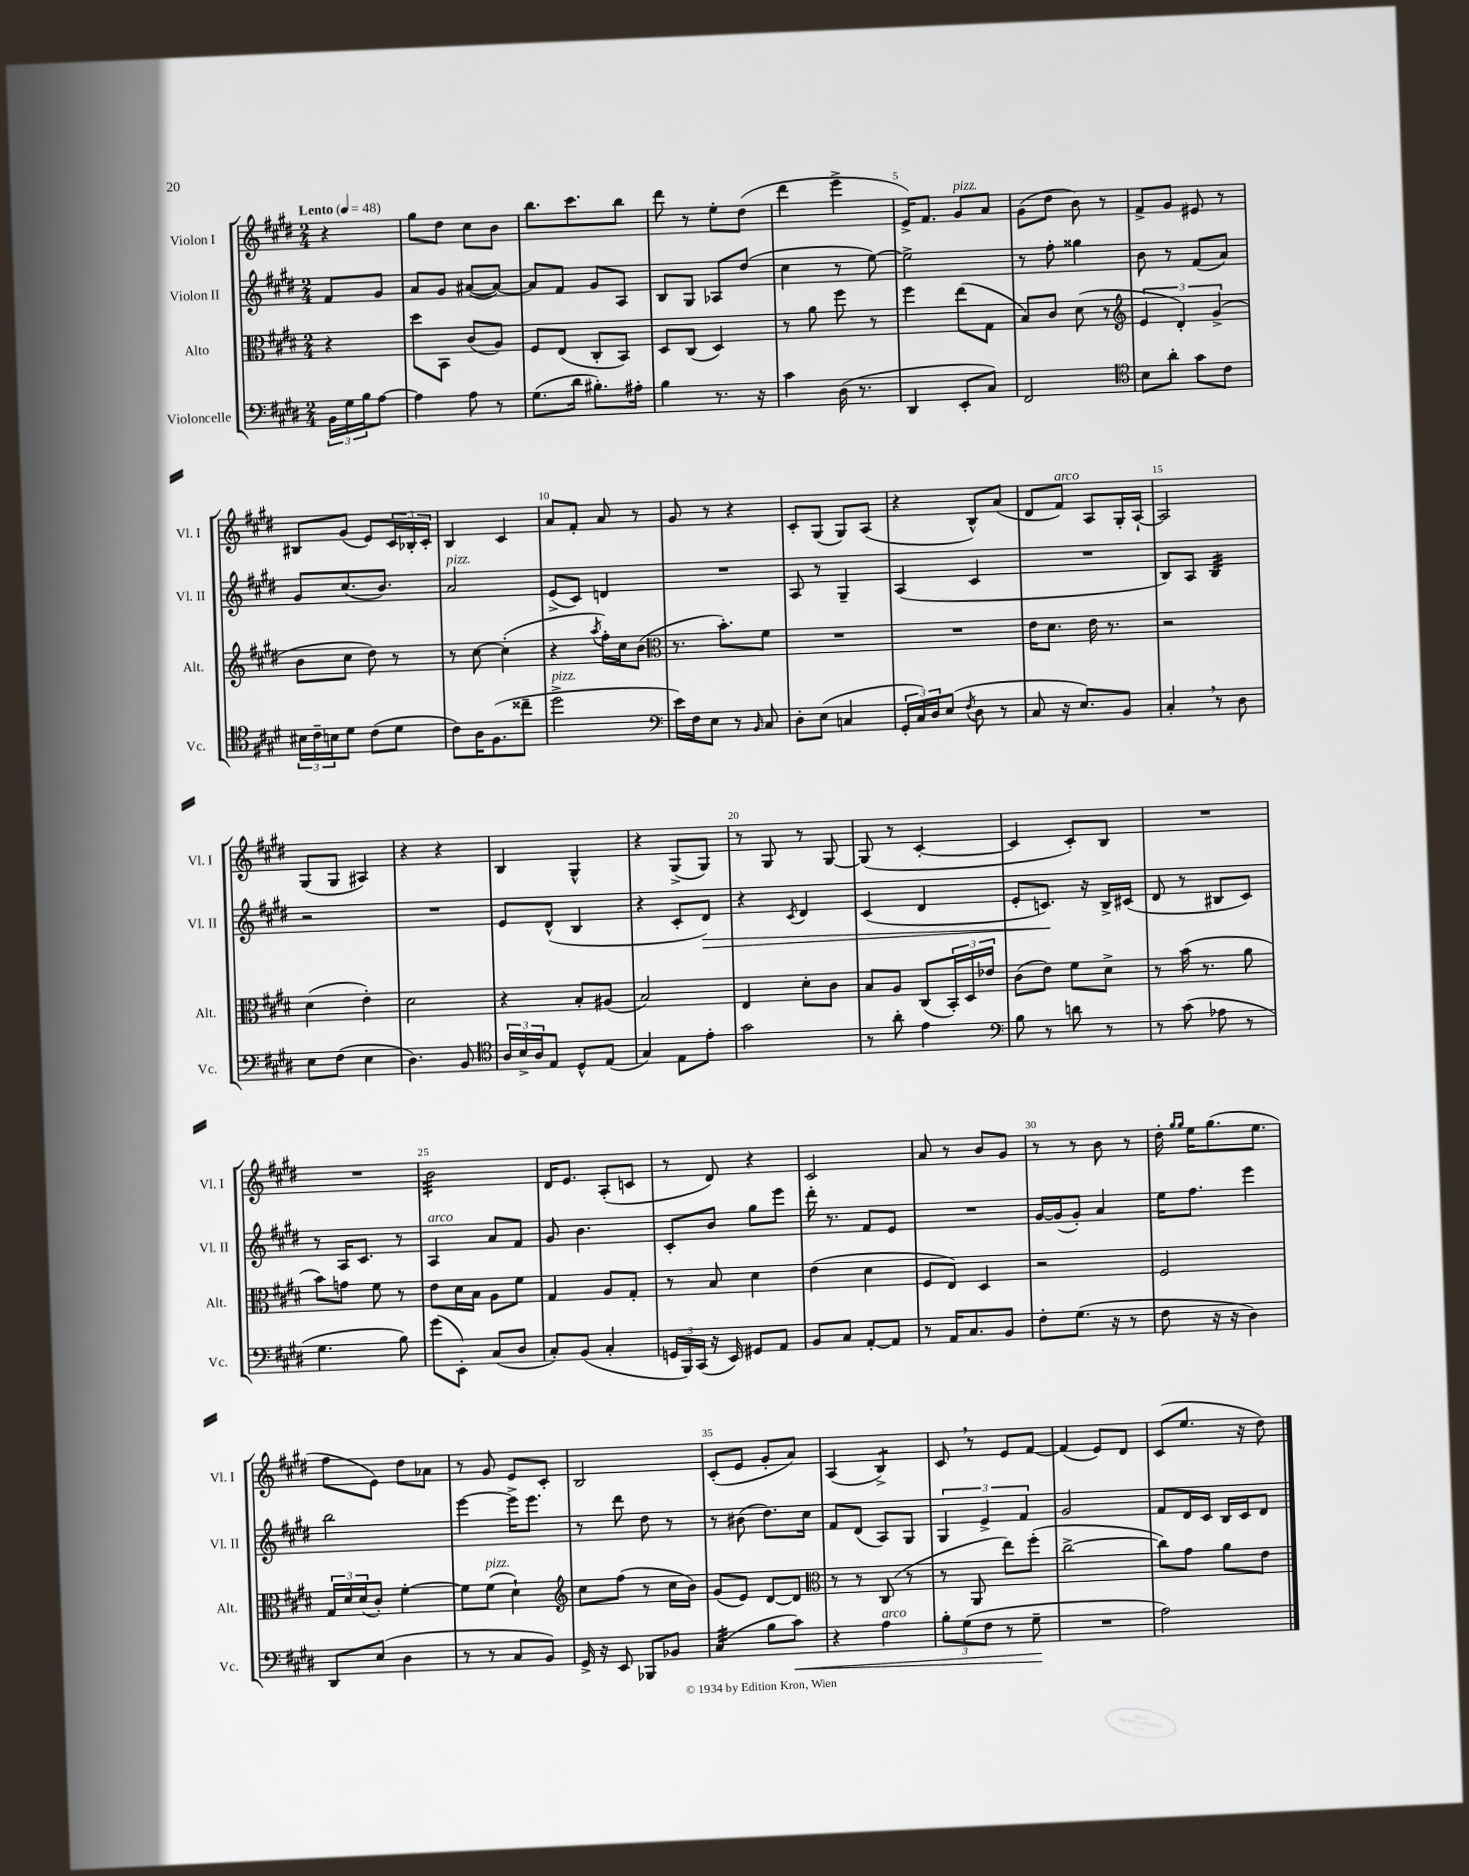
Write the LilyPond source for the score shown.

<<
\new StaffGroup <<
\new Staff = "s0" \with { instrumentName = "Violon I" shortInstrumentName = "Vl. I" } {
    \clef treble \key e \major \numericTimeSignature \time 2/4 \partial 4 \tempo "Lento" 4 = 48
    r4 |
    gis''8 dis''8 cis''8 b'8 |
    b''8. cis'''8. b''8 |
    dis'''8 r8 e''8-. dis''8( |
    dis'''4 e'''4-> |
    e'16->) fis'8. gis'8^\markup { \italic "pizz." } a'8 |
    gis'8( dis''8 b'8) r8 |
    fis'8-> gis'8 eis'8 r8 |
    bis8 gis'8( e'8) \tuplet 3/2 { cis'16 bes16-. cis'16-. } |
    b4 cis'4 |
    a'8 fis'8-. a'8 r8 |
    gis'8 r8 r4 |
    cis'8-. gis8( gis8) a8( |
    r4 b8-^) a'8( |
    dis'8 fis'8^\markup { \italic "arco" }) a8 gis16-. a16~-! |
    a2 |
    gis8( gis8 ais4) |
    r4 r4 |
    b4 gis4-^ |
    r4 gis8->( gis8) |
    r8 gis8 r8 gis8~ |
    gis8( r8 cis'4~-. |
    cis'4 cis'8-.) b8 |
    R2 |
    R2 |
    b'2:32 |
    dis'16 e'8. a8-.( c'8 |
    r8 dis'8) r4 |
    cis'2 |
    a'8 r8 b'8 gis'8 |
    r8 r8 b'8 r8 |
    dis''16-. \grace { gis''16 gis''16 } e''16 gis''8.( e''8. |
    fis''8 e'8) dis''8 aes'8 |
    r8 gis'8 e'8 cis'8-. |
    b2 |
    cis'8-.( e'8 gis'8-. a'8) |
    a4( b4:8->) |
    cis'8 \breathe r8 e'8 fis'8~ |
    fis'4( e'8) dis'8 |
    cis'8( e''8. r16 dis''8) \bar "|." |
}
\new Staff = "s1" \with { instrumentName = "Violon II" shortInstrumentName = "Vl. II" } {
    \clef treble \key e \major \numericTimeSignature \time 2/4 \partial 4
    fis'8 gis'8 |
    a'8 gis'8 ais'8~( ais'8~) |
    ais'8 fis'8 gis'8 a8 |
    b8 gis8 aes8 dis''8( |
    cis''4 r8 e''8~) |
    e''2-> |
    r8 fis''8-. gisis''4 |
    b'8 r8 fis'8( a'8) |
    gis'8 cis''8.( b'8.) |
    a'2^\markup { \italic "pizz." } |
    e'8->( cis'8) d'4 |
    R2 |
    a8 r8 gis4-- |
    a4( cis'4 |
    R2 |
    b8) a8 b4:32 |
    r2 |
    R2 |
    e'8 dis'8-^( b4 |
    r4 cis'8-. dis'8\>) |
    r4 \acciaccatura { cis'8 } dis'4 |
    cis'4( dis'4 |
    e'8-. c'8.\!) r16 b16-> cis'16( |
    dis'8 r8 bis8 cis'8) |
    r8 a16 cis'8. r8 |
    a4^\markup { \italic "arco" } a'8 fis'8 |
    gis'8 b'4. |
    cis'8-. b'8 gis''8 e'''8 |
    dis'''16-. r8. fis'8 e'8 |
    R2 |
    gis'16~ gis'16( gis'8-.) a'4 |
    e''16 fis''8. e'''4 |
    b''2 |
    e'''4~ e'''16-> e'''8. |
    r8 dis'''8 dis''8 r8 |
    r8 bis'8( dis''8.) cis''16 |
    fis'8 dis'8( a8) gis8 |
    \tuplet 3/2 { gis4 e'4-> fis'4 } |
    gis'2 |
    fis'8 dis'16 cis'16 b16 cis'16 dis'8 \bar "|." |
}
\new Staff = "s2" \with { instrumentName = "Alto" shortInstrumentName = "Alt." } {
    \clef alto \key e \major \numericTimeSignature \time 2/4 \partial 4
    r4 |
    dis''8 b,8 cis'8( a8) |
    fis8 e8( cis8-. b,8) |
    dis8 cis8( dis4) |
    r8 a'8 fis''8 r8 |
    fis''4 e''8( gis8 |
    b8) cis'8 dis'8( r8 |
    \clef treble \tuplet 3/2 { e'4 dis'4-.) gis'4->( } |
    b'8 cis''8 dis''8) r8 |
    r8 cis''8~ cis''4-.( |
    r4 \acciaccatura { a''8 } fis''16-.) cis''16 b'8( |
    \clef alto r8. b'8.-.) fis'8 |
    R2 |
    R2 |
    e'16 dis'8. e'16 r8. |
    r2 |
    dis'4( e'4-.) |
    dis'2 |
    r4 b8-. ais8( |
    b2) |
    e4 dis'8-. cis'8 |
    b8 a8 cis8( \tuplet 3/2 { b,16-.) dis16 ees'16 } |
    cis'8( e'8) fis'8 dis'8-> |
    r8 b'16( r8. a'8 |
    b'8) g'8 fis'8 r8 |
    e'8 dis'16 b16 a8 fis'8 |
    gis4 a8 gis8-. |
    r8 b8 dis'4 |
    e'4( dis'4 |
    fis8 e8) dis4 |
    r2 |
    fis2 |
    \tuplet 3/2 { gis16 dis'16 dis'16( } cis'8-.) fis'4~-. |
    fis'8 fis'8^\markup { \italic "pizz." }( dis'4-!) |
    \clef treble cis''8 fis''8( r8 cis''16 b'16) |
    gis'8( e'8) dis'8~ dis'8 |
    \clef alto r8 r8 cis8( r8 |
    r8 a,8 e''8) fis''8-.( |
    cis''2~-> |
    cis''8) gis'8 a'8 e'8 \bar "|." |
}
\new Staff = "s3" \with { instrumentName = "Violoncelle" shortInstrumentName = "Vc." } {
    \clef bass \key e \major \numericTimeSignature \time 2/4 \partial 4
    \tuplet 3/2 { b,16 gis16 b16 } a8~ |
    a4 a8 r8 |
    gis8.( dis'16 bis8.-.) ais16-. |
    b4 r8. r16 |
    cis'4 dis16( r8. |
    dis,4 e,8-. cis8) |
    fis,2 |
    \clef tenor b8 a'8-. gis'8 cis'8 |
    \tuplet 3/2 { bis16 cis'16-- b16 } dis'8 cis'8( dis'8 |
    cis'8) a16 fis8.( cisis''8-- |
    dis''2->^\markup { \italic "pizz." } |
    \clef bass e'16) fis16 e8 r8 \grace { b,16 } cis8 |
    dis8-. e8( c4 |
    \tuplet 3/2 { gis,16-. cis16) dis16 } e8( \acciaccatura { fis8 } dis8 r8 |
    cis8 r16 e8.) b,8 |
    cis4-. \breathe r8 dis8 |
    e8 fis8( e4 |
    dis4.) b,8 |
    \clef tenor \tuplet 3/2 { a16 b16-> a16 } e8 dis8-^ e8( |
    gis4) e8 e'8-. |
    gis'2 |
    r8 a'8-. e'4 |
    \clef bass b8 r8 d'8 r8 |
    r8 cis'8( aes8 r8 |
    gis4. b8) |
    gis'8( e,8-.) cis8( dis8 |
    cis8-.) b,8( cis4-. |
    \tuplet 3/2 { g,16 b,,16) cis,16( } r16 e,16) gis,8 a,8 |
    b,8 cis8 a,8~-. a,8 |
    r8 a,16 cis8. b,8 |
    fis8-. gis8.( r16 r8 |
    fis8 r16 r16 dis4) |
    dis,8 e8( dis4 |
    r8 r8 cis8 b,8) |
    gis,16-> r16 e,8 bes,,8 bes,8 |
    cis4:32( b8 cis'8\<) |
    r4 a4^\markup { \italic "arco" } |
    \tuplet 3/2 { b8-. gis8( fis8 } r8 gis8--\! |
    R2 |
    a2) \bar "|." |
}
>>
>>
\layout { \context { \Score \override BarNumber.break-visibility = ##(#f #t #t) barNumberVisibility = #(every-nth-bar-number-visible 5) } }
